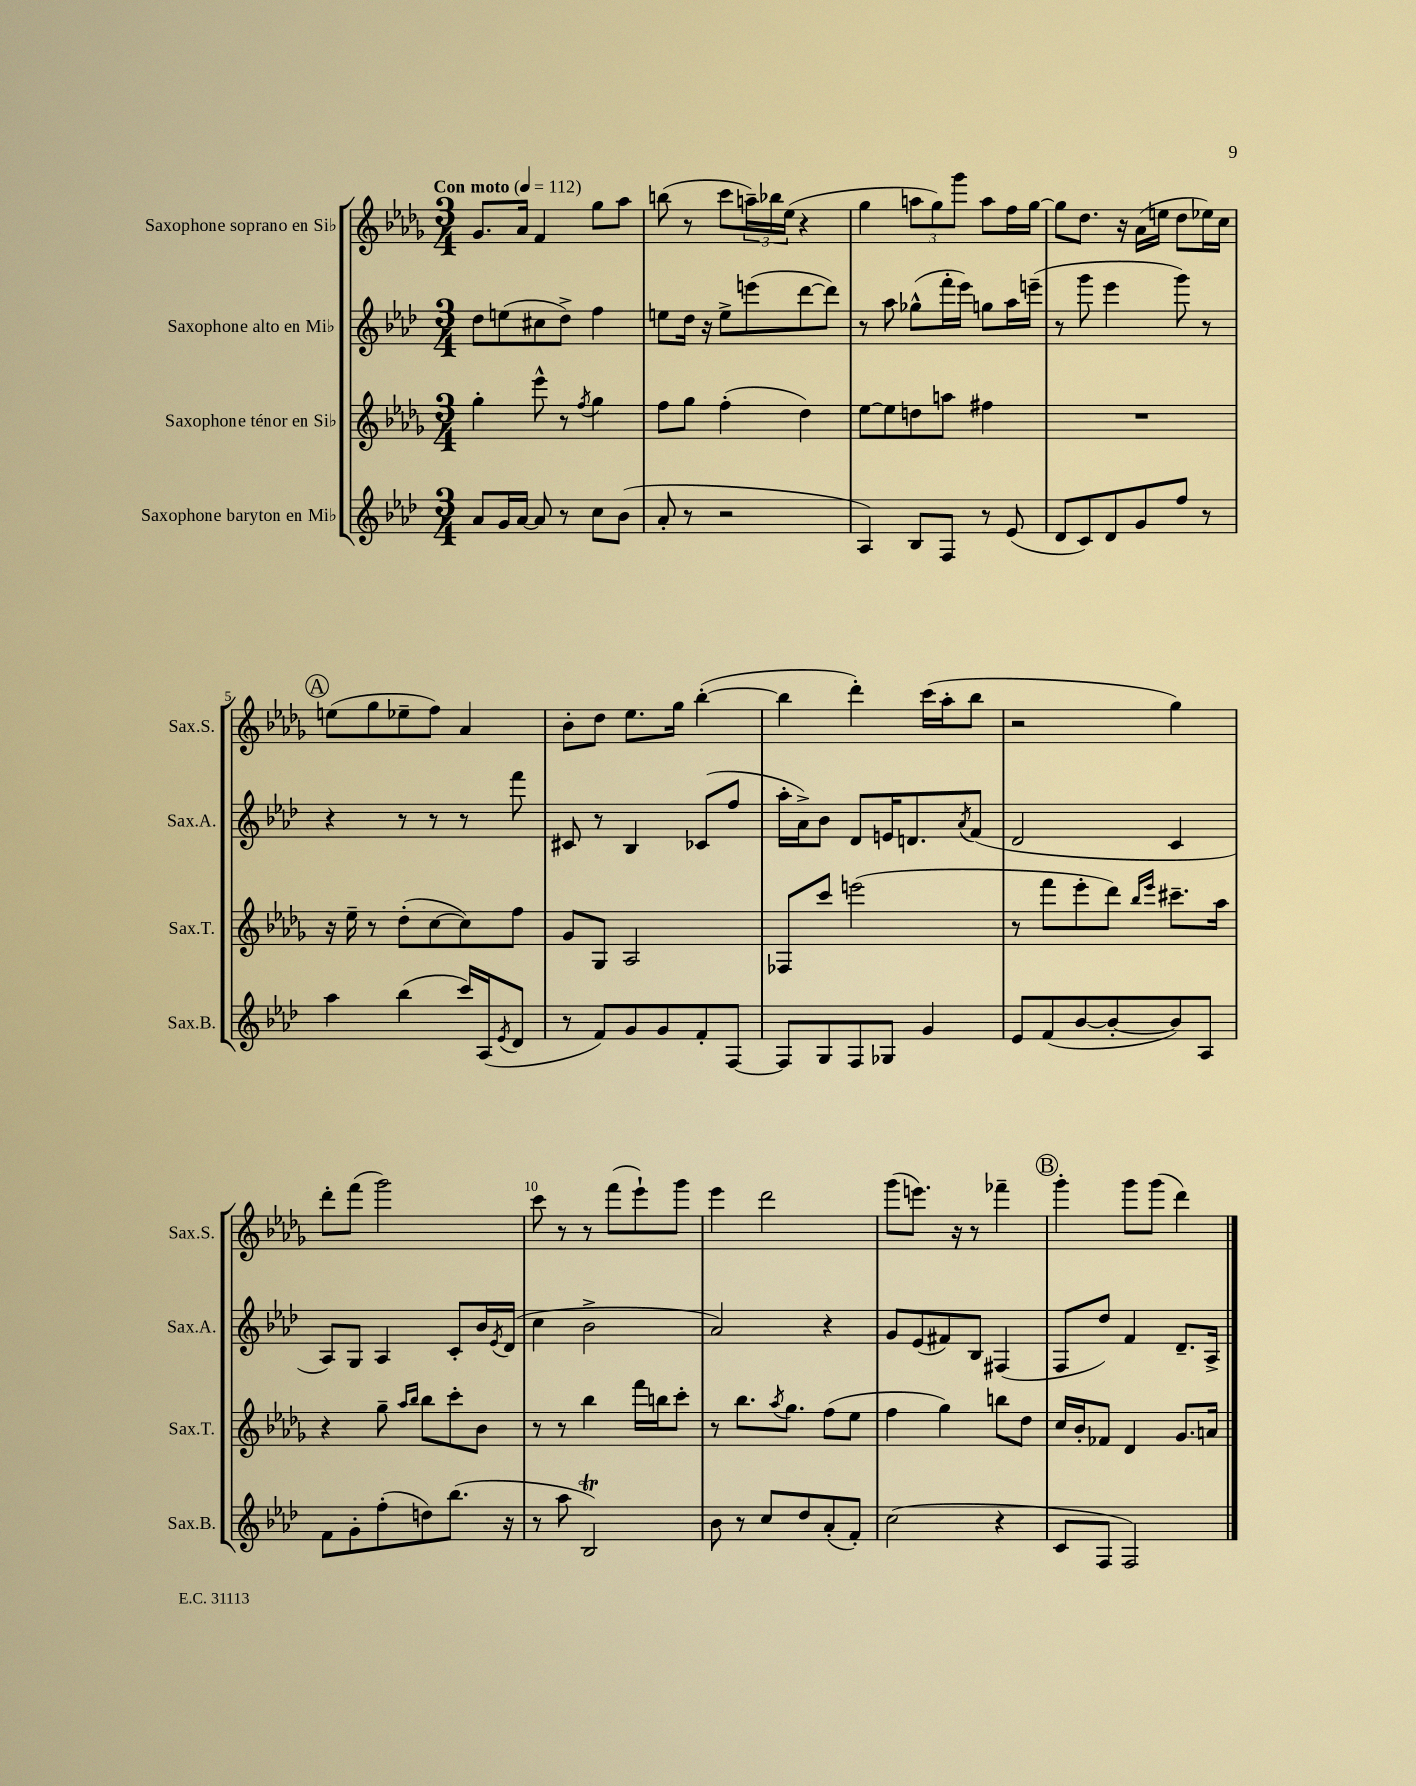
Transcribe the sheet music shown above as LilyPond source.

<<
\new StaffGroup <<
\new Staff = "s0" \with { instrumentName = "Saxophone soprano en Sib" shortInstrumentName = "Sax.S." } {
    \clef treble \key des \major \numericTimeSignature \time 3/4 \tempo "Con moto" 4 = 112
    ges'8. aes'16 f'4 ges''8 aes''8 |
    b''8( r8 c'''8 \tuplet 3/2 { a''16--) bes''16 ees''16( } r4 |
    ges''4 \tuplet 3/2 { a''8 ges''8) ges'''8 } a''8 f''16 ges''16~ |
    ges''8 des''8. r16 aes'16( e''16 des''8 ees''16) c''16 |
    \mark \markup { \circle "A" } e''8( ges''8 ees''8-- f''8) aes'4 |
    bes'8-. des''8 ees''8. ges''16 bes''4~-.( |
    bes''4 des'''4-.) c'''16( aes''16-. bes''8 |
    r2 ges''4) |
    des'''8-. f'''8( ges'''2) |
    c'''8 r8 r8 f'''8( ees'''8-!) ges'''8 |
    ees'''4 des'''2 |
    ges'''8( e'''8.) r16 r8 fes'''4-- |
    \mark \markup { \circle "B" } ges'''4-. ges'''8 ges'''8( des'''4) \bar "|." |
}
\new Staff = "s1" \with { instrumentName = "Saxophone alto en Mib" shortInstrumentName = "Sax.A." } {
    \clef treble \key aes \major \numericTimeSignature \time 3/4
    des''8 e''8( cis''8 des''8->) f''4 |
    e''8 des''16 r16 e''8-> e'''8( des'''8~ des'''8) |
    r8 aes''8 ges''8-^( f'''16-. ees'''16) g''8 aes''16 e'''16--( |
    r8 g'''8 ees'''4 g'''8) r8 |
    \mark \markup { \circle "A" } r4 r8 r8 r8 f'''8 |
    cis'8 r8 bes4 ces'8( f''8 |
    aes''16-. aes'16->) bes'8 des'8 e'16 d'8. \acciaccatura { aes'8 } f'8( |
    des'2 c'4 |
    aes8) g8 aes4 c'8-. bes'16 \acciaccatura { ees'8 } des'16( |
    c''4 bes'2-> |
    aes'2) r4 |
    g'8 ees'8( fis'8) bes8 fis4( |
    \mark \markup { \circle "B" } f8 des''8) f'4 des'8.-- aes16-> \bar "|." |
}
\new Staff = "s2" \with { instrumentName = "Saxophone ténor en Sib" shortInstrumentName = "Sax.T." } {
    \clef treble \key des \major \numericTimeSignature \time 3/4
    ges''4-. ees'''8-^ r8 \acciaccatura { f''8 } ges''4 |
    f''8 ges''8 f''4-.( des''4) |
    ees''8~ ees''8 d''8 a''8 fis''4 |
    R2. |
    \mark \markup { \circle "A" } r16 ees''16-- r8 des''8-.( c''8~ c''8) f''8 |
    ges'8 ges8 aes2 |
    fes8 c'''8 e'''2( |
    r8 f'''8 ees'''8-. des'''8) \grace { bes''16 ees'''16 } cis'''8.-- aes''16 |
    r4 ges''8-- \grace { aes''16 bes''16 } bes''8 c'''8-. bes'8 |
    r8 r8 bes''4 f'''16 b''16 c'''8-. |
    r8 bes''8. \acciaccatura { aes''8 } ges''8. f''8( ees''8 |
    f''4 ges''4) b''8 des''8 |
    \mark \markup { \circle "B" } c''16 bes'16-. fes'8 des'4 ges'8. a'16 \bar "|." |
}
\new Staff = "s3" \with { instrumentName = "Saxophone baryton en Mib" shortInstrumentName = "Sax.B." } {
    \clef treble \key aes \major \numericTimeSignature \time 3/4
    aes'8 g'16 aes'16~ aes'8 r8 c''8 bes'8( |
    aes'8-. r8 r2 |
    aes4) bes8 f8 r8 ees'8( |
    des'8 c'8) des'8 g'8 f''8 r8 |
    \mark \markup { \circle "A" } aes''4 bes''4( c'''16) aes16( \acciaccatura { ees'8 } des'8 |
    r8 f'8) g'8 g'8 f'8-. f8~ |
    f8 g8 f8 ges8 g'4 |
    ees'8 f'8( bes'8~ bes'8~-. bes'8) aes8 |
    f'8 g'8-. f''8-.( d''8) bes''8.( r16 |
    r8 aes''8 bes2\trill) |
    bes'8 r8 c''8 des''8 aes'8-.( f'8-.) |
    c''2( r4 |
    \mark \markup { \circle "B" } c'8 f8 f2) \bar "|." |
}
>>
>>
\layout { \context { \Score \override BarNumber.break-visibility = ##(#f #t #t) barNumberVisibility = #(every-nth-bar-number-visible 5) } }
